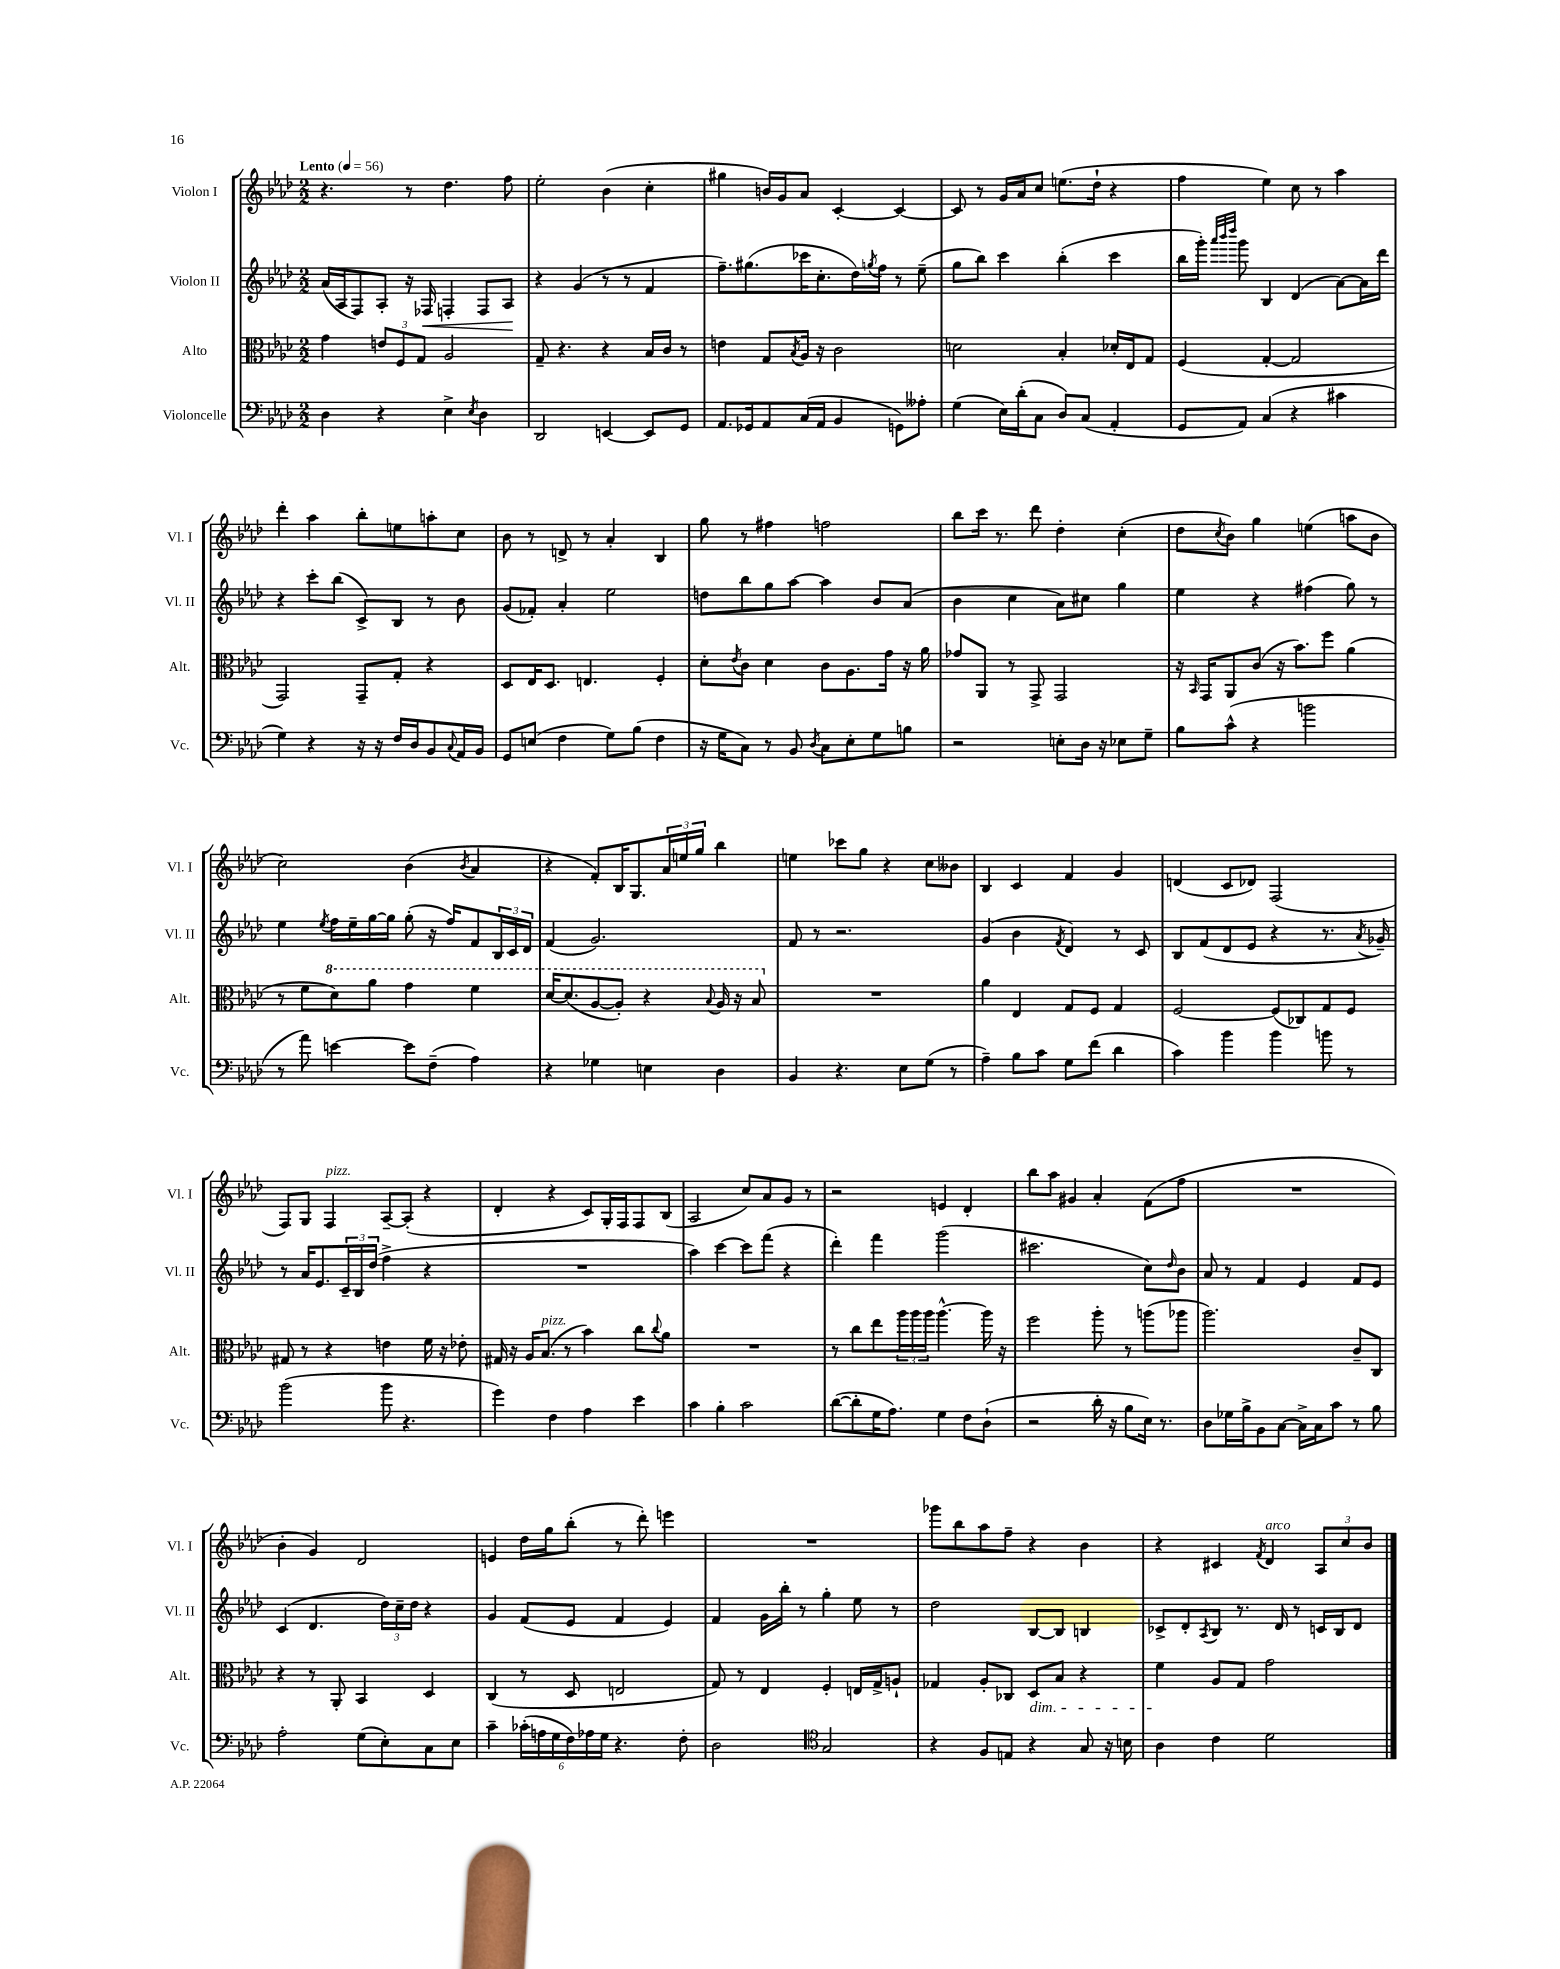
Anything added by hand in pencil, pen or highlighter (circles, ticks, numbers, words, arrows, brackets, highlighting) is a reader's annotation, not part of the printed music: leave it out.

**kern	**kern	**kern	**dynam	**kern
*part4	*part3	*part2	*part2	*part1
*staff4	*staff3	*staff2	*staff2	*staff1
*I"Violoncelle	*I"Alto	*I"Violon II	*	*I"Violon I
*I'Vc.	*I'Alt.	*I'Vl. II	*	*I'Vl. I
*clefF4	*clefC3	*clefG2	*	*clefG2
*k[b-e-a-d-]	*k[b-e-a-d-]	*k[b-e-a-d-]	*	*k[b-e-a-d-]
*M2/2	*M2/2	*M2/2	*	*M2/2
*MM56	*MM56	*MM56	*	*MM56
=1	=1	=1	=1	=1
!	!	!	!	!LO:TX:a:B:t=Lento
4D-\	4g\	(16a-/LL	.	4.r
.	.	16A-/J	.	.
.	.	8F/)	.	.
4r	12en/L	8A-'/J	.	.
.	12F/	.	.	.
.	.	16r	.	8r
.	12G/J	.	.	.
!	!	!	!LO:HP:b	!
.	.	16F-X/	<	.
4E-^\	2A-/	4Fn'/	.	4.dd-\
8qE-/	.	.	.	.
4D-\	.	8F/L	.	.
.	.	8A-/J	.	8ff\
.	.	.	[	.
=2	=2	=2	=2	=2
2DD-/	8G~/	4r	.	2ee-'\
.	4.r	.	.	.
.	.	(4g/	.	.
[4EEn/	4r	8r	.	(4b-\
.	.	8r	.	.
8EE/L]	16B-/LL	4f/	.	4cc'\
.	16c/JJ	.	.	.
8GG/J	8r	.	.	.
=3	=3	=3	=3	=3
8.AA-/L	4en\	8.ff~\L)	.	4gg#X\
16GG-X/k	.	(8.gg#X\	.	.
8AA-/	8G/L	.	.	16bn/LL)
.	.	.	.	16g/J
.	8qB-/	.	.	.
(16C/L	16A-/Jk	16ccc-X\K	.	8a-/J
16AA-/JJ	16r	8.cc'\	.	.
4BB-/	2c\	.	.	[4c'/
.	.	16dd-\L)	.	.
.	.	8qggn/	.	.
.	.	16ff\JJ	.	.
8GGn\L)	.	8r	.	4c/_
8A--X'\J	.	(8ee-~\	.	.
=4	=4	=4	=4	=4
(4G\	2dn\	8gg\L	.	8c/]
.	.	8bb-\J)	.	8r
16E-\LL)	.	4ccc\	.	16g/LL
(16d-'\J	.	.	.	16a-/J
8C\J	.	.	.	8cc/J
8D-/L)	4B-'/	(4bb-'\	.	(8.een\L
(8C/J	.	.	.	.
.	.	.	.	16dd-`\Jk
4AA-'/	16d-X'/LL	4ccc\	.	4r
.	16E-/J	.	.	.
.	8G/J	.	.	.
=5	=5	=5	=5	=5
8GG/L	(4F/	16bb-\LL	.	4ff\
.	.	16ggg'\JJ)	.	.
.	.	32qqaaa-/LLL	.	.
.	.	32qqbbb-/	.	.
.	.	32qqdddd-/JJJ	.	.
8AA-/J)	.	8ggg\	.	.
(4C/	[4G'/	4B-/	.	4ee-\)
4r	2G/]	(4d-/	.	8cc\
.	.	.	.	8r
4c#X\	.	[8a-\L)	.	4aa-\
.	.	16a-\L]	.	.
.	.	16ddd-\JJ	.	.
!!LO:LB:g=z
=6	=6	=6	=6	=6
4G\)	2GG/)	4r	.	4ddd-'\
4r	.	8ccc'\L	.	4aa-\
.	.	(8bb-\J	.	.
16r	8GG~/L	8c^/L)	.	8bb-'\L
16r	.	.	.	.
16F/LL	8G'/J	8B-/J	.	8een\
16D-/J	.	.	.	.
8BB-/	4r	8r	.	8aan'\
8qqC/	.	.	.	.
16AA-/L	.	8b-\	.	8cc\J
16BB-/JJ	.	.	.	.
=7	=7	=7	=7	=7
8GG/L	8D-/L	(8g/L	.	8b-\
(8En/J	16E-/K	8f-X'/J)	.	8r
.	8.D-/J	.	.	.
4F\	.	4a-'/	.	8dn^/
.	4.En/	.	.	8r
8G\L)	.	2ee-\	.	4a-'/
(8B-\J	.	.	.	.
4F\	4F'/	.	.	4B-/
=8	=8	=8	=8	=8
16r	8d-'\L	8ddn\L	.	8gg\
16G\KL	.	.	.	.
.	8qe-/	.	.	.
8C\J)	8c\J	8bb-\	.	8r
8r	4d-\	8gg\	.	4ff#X\
8BB-/	.	[8aa-\J	.	.
8qD-/	.	.	.	.
8C\L	8c\L	4aa-\]	.	2ffn\
8E-'\	8.A-\	.	.	.
8G\	.	8b-/L	.	.
.	16g\Jk	.	.	.
8Bn\J	16r	(8a-/J	.	.
.	16a-\	.	.	.
=9	=9	=9	=9	=9
2r	8g-X/L	4b-\	.	8bb-\L
.	8AA-/J	.	.	16ccc\Jk
.	.	.	.	8.r
.	8r	4cc\	.	.
.	8GG^/	.	.	8ddd-\
8En'\L	2GG/	8a-\L)	.	4dd-'\
16D-\Jk	.	8cc#X\J	.	.
16r	.	.	.	.
8E-X\L	.	4gg\	.	(4cc'\
8G~\J	.	.	.	.
=10	=10	=10	=10	=10
8B-\L	16r	4ee-\	.	8dd-\L
.	16qqBB-/	.	.	.
.	16GG/KL	.	.	.
.	.	.	.	8qcc/
(8c^^\J	8AA-/	.	.	8b-\J)
4r	(8c/J	4r	.	4gg\
.	16r	.	.	.
.	8.b-\L)	.	.	.
2bn\	.	(4ff#X\	.	(4een\
.	8ff\J	.	.	.
.	(4a-\	8gg\)	.	8aan\L
.	.	8r	.	8b-\J
!!LO:LB:g=z
=11	=11	=11	=11	=11
8r	8r	4ee-\	.	2cc\)
8a-\)	8f\L	.	.	.
.	.	8qee-/	.	.
*	*8va	*	*	*
[4en\	8dd-\)	16ff\LL	.	.
.	.	16ee-~\	.	.
.	8aa-\J	[16gg\	.	.
.	.	16gg\JJ]	.	.
8e\L]	4gg\	(8gg'\	.	(4b-\
(8F~\J	.	16r	.	.
.	.	16ff/KL)	.	.
.	.	.	.	8qb-/
4A-\)	4ff\	8f/	.	4a-/
.	.	24B-/L	.	.
.	.	24c/	.	.
.	.	24d-/JJ	.	.
=12	=12	=12	=12	=12
4r	[16dd-/KL	(4f/	.	4r
.	(8.dd-/]	.	.	.
4G-X\	[8a-/	2.g/)	.	8f'/L)
.	8a-'/J])	.	.	16B-/K
.	.	.	.	8.G/
4En\	4r	.	.	.
.	.	.	.	24a-/L
.	.	.	.	24een/
.	.	.	.	24gg/JJ
.	8qqb-/	.	.	.
4D-\	16a-/	.	.	4bb-\
.	16r	.	.	.
.	8b-/	.	.	.
=13	=13	=13	=13	=13
*	*X8va	*	*	*
4BB-/	1r	8f/	.	4een\
.	.	8r	.	.
4.r	.	2.r	.	8ccc-X\L
.	.	.	.	8gg\J
.	.	.	.	4r
8E-\L	.	.	.	.
(8G\J	.	.	.	8cc\L
8r	.	.	.	8b--X\J
=14	=14	=14	=14	=14
4A-~\)	4a-\	(4g/	.	4B-/
8B-\L	4E-/	4b-\	.	4c/
8c\J	.	.	.	.
.	.	8qf/	.	.
8G\L	8G/L	4d-/)	.	4f/
(8f\J	8F/J	.	.	.
4d-\	4G/	8r	.	4g/
.	.	8c/	.	.
=15	=15	=15	=15	=15
4c\)	[2F/	8B-/L	.	(4dn/
.	.	(8f/	.	.
4b-\	.	8d-/	.	8c/L
.	.	8e-/J	.	8d-X/J)
4b-\	(8F/L]	4r	.	(2F/
.	8C-X/)	.	.	.
8bn\	8G/	8.r	.	.
8r	8F/J	.	.	.
.	.	8qa-/	.	.
.	.	16g-X~/)	.	.
!!LO:LB:g=z
=16	=16	=16	=16	=16
(2b-\	8G#X/	8r	.	8F/L)
.	8r	16a-/KL	.	8G/J
.	.	8.e-/	.	.
!	!	!	!	!LO:TX:a:i:t=pizz.
.	4r	.	.	4F/
.	.	24c~/L	.	.
.	.	24B-/	.	.
.	.	(24dd-/JJ	.	.
8b-\	4en\	4ff^\	.	[8A-~/L
4.r	.	.	.	(8A-'/J]
.	16f\	4r	.	4r
.	16r	.	.	.
.	8e-X'\	.	.	.
=17	=17	=17	=17	=17
4g\)	16G#X/	1r	.	4d-'/
.	16r	.	.	.
.	16A-/KL	.	.	.
!	!LO:TX:a:i:t=pizz.	!	!	!
.	(8.B-/J	.	.	.
4F\	.	.	.	4r
.	8r	.	.	.
4A-\	4b-\)	.	.	8c/L)
.	.	.	.	16G'/L
.	.	.	.	16F/J
4e-\	8cc\L	.	.	8F/
.	8qqcc/	.	.	.
.	8a-\J	.	.	(8B-/J
=18	=18	=18	=18	=18
4c\	1r	4aa-\)	.	2A-/
4B-'\	.	[4ccc\	.	.
2c\	.	8ccc\L]	.	8cc/L)
.	.	(8fff\J	.	8a-/
.	.	4r	.	8g/J
.	.	.	.	8r
=19	=19	=19	=19	=19
([8d-\L	8r	4ddd-'\)	.	2r
8d-'\]	8cc\L	.	.	.
16G\K	8ee-\	4fff\	.	.
8.A-\J)	.	.	.	.
.	24aa-\L	.	.	.
.	24aa-\	.	.	.
.	24aa-\JJ	.	.	.
4G\	[4.aa-^^\	(2ggg\	.	4en/
8F\L	.	.	.	4d-'/
(8D-`\J	16aa-\]	.	.	.
.	16r	.	.	.
=20	=20	=20	=20	=20
2r	2ff\	2.ccc#X\	.	8bb-\L
.	.	.	.	8aa-\J
.	.	.	.	4g#X/
16d-'\	8aa-'\	.	.	4a-'/
16r	.	.	.	.
8B-\L	8r	.	.	.
16E-\Jk)	(8aan\L	8cc\L)	.	(8f\L
8.r	.	.	.	.
.	.	16qqdd-/	.	.
.	8aa-X\J	8b-\J	.	8ff\J
=21	=21	=21	=21	=21
8D-\L	2.aa-\)	8a-/	.	1r
16G-X\L	.	8r	.	.
16B-^\J	.	.	.	.
8BB-\	.	4f/	.	.
[8C\J	.	.	.	.
16C^\LL]	.	4e-/	.	.
16C\J	.	.	.	.
8c\J	.	.	.	.
8r	8c~/L	8f/L	.	.
8B-\	8C/J	8e-/J	.	.
!!LO:LB:g=z
=22	=22	=22	=22	=22
2A-'\	4r	(4c/	.	4b-'\
.	8r	4.d-/	.	4g/)
.	8AA-'/	.	.	.
(8G\L	4BB-/	.	.	2d-/
8E-'\)	.	24dd-\LL)	.	.
.	.	24cc~\	.	.
.	.	24dd-\JJ	.	.
8C\	4D-/	4r	.	.
8E-\J	.	.	.	.
=23	=23	=23	=23	=23
4c~\	(4C/	4g/	.	4en/
(24c-X'\LL	8r	(8f/L	.	16dd-\LL
24An\	.	.	.	.
.	.	.	.	16gg\J
24G\	.	.	.	.
24F\)	8D-/	8e-/J	.	(8bb-'\J
24A-X\	.	.	.	.
24G\JJ	.	.	.	.
4.r	2En/	4f/	.	8r
.	.	.	.	8ddd-'\)
.	.	4e-/)	.	4eeen\
8F'\	.	.	.	.
=24	=24	=24	=24	=24
2D-\	8G/)	4f/	.	1r
.	8r	.	.	.
.	4E-/	16g\LL	.	.
.	.	16bb-'\JJ	.	.
.	.	8r	.	.
*clefC4	*	*	*	*
2G/	4F'/	4gg'\	.	.
.	16En/LL	8ee-\	.	.
.	16G^/J	.	.	.
.	8An`/J	8r	.	.
=25	=25	=25	=25	=25
4r	4G-X/	2dd-\	.	8ggg-X\L
.	.	.	.	8bb-\
8F/L	8A-'/L	.	.	8aa-\
8En/J	8C-X/J	.	.	8ff~\J
!	!LO:TX:b:i:t=dim.	!	!	!
4r	8D-/L	[8B-/L	.	4r
.	8B-/J	8B-/J]	.	.
8G/	4r	4Bn/	.	4b-\
16r	.	.	.	.
16Bn\	.	.	.	.
=26	=26	=26	=26	=26
4A-\	4f\	8c-X^/L	.	4r
.	.	8d-'/	.	.
.	.	8qA-/	.	.
4c\	8A-/L	8B-/J	.	4c#X/
.	8G/J	8.r	.	.
.	.	.	.	8qf/
!	!	!	!	!LO:TX:a:i:t=arco
2d-\	2g\	.	.	4d-/
.	.	16d-/	.	.
.	.	8r	.	.
.	.	16cn/LL	.	12A-/L
.	.	16B-/J	.	.
.	.	.	.	12cc/
.	.	8d-/J	.	.
.	.	.	.	12b-/J
==	==	==	==	==
*-	*-	*-	*-	*-
